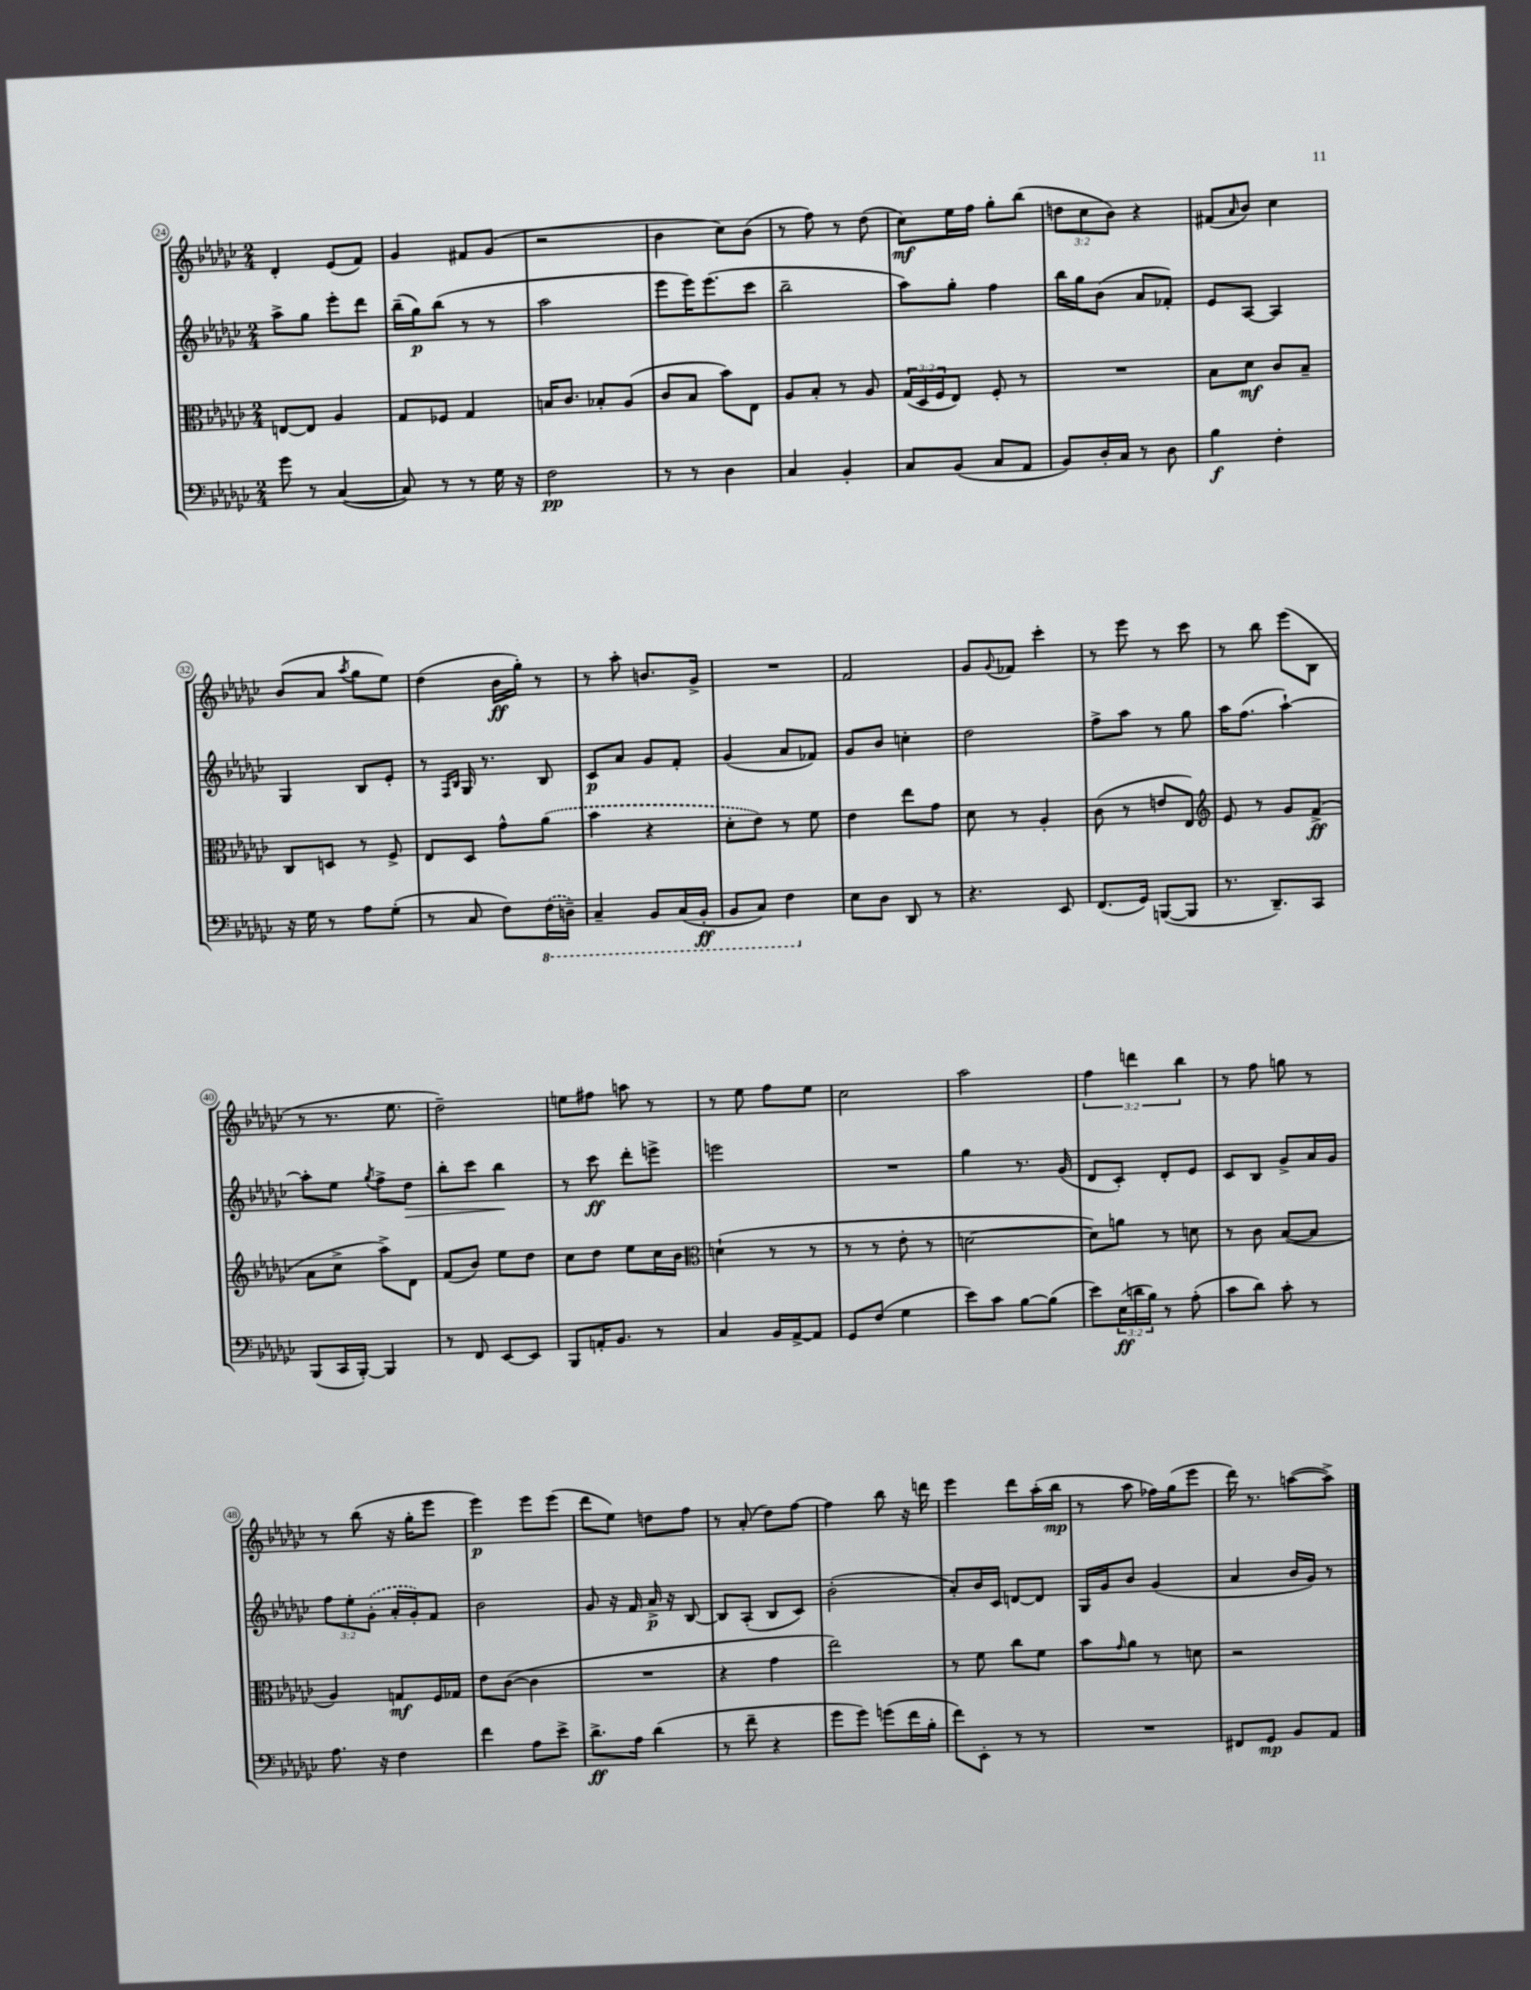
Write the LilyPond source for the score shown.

<<
\new StaffGroup <<
\new Staff = "s0" {
    \clef treble \key ges \major \numericTimeSignature \time 2/4 \override Staff.TupletNumber.text = #tuplet-number::calc-fraction-text
    des'4-. ees'8( f'8) |
    ges'4 fis'8 ges'8( |
    r2 |
    bes'4 ces''8) bes'8( |
    r8 f''8) r8 des''8( |
    ces''8\mf) ees''16 f''16 ges''8-. bes''8( |
    \tuplet 3/2 { d''8 ces''8 bes'8) } r4 |
    fis'8( \grace { aes'16 } bes'8) ces''4 |
    bes'8( aes'8 \acciaccatura { aes''8 } ges''8 ees''8) |
    des''4( bes'16\ff ges''16-.) r8 |
    r8 aes''8-. b'8. ges'16-> |
    R2 |
    f'2 |
    ges'8 \appoggiatura { ges'8 } fes'8 ces'''4-. |
    r8 ees'''8 r8 ces'''8 |
    r8 bes''8 ees'''8( bes8 |
    r8 r8. ees''8. |
    des''2--) |
    e''8 fis''8 a''8 r8 |
    r8 ees''8 f''8 ees''8 |
    ces''2 |
    aes''2 |
    \tuplet 3/2 { f''4 d'''4 bes''4 } |
    r8 f''8 g''8 r8 |
    r8 bes''8( r16 ges''16-. ees'''8 |
    ees'''4\p) ees'''8 ees'''8( |
    des'''8 ees''8) d''8 f''8 |
    r8 aes'8-.( des''8) f''8~ |
    f''4 bes''8 r16 d'''16 |
    ees'''4 des'''8 aes''16-.( bes''16\mp |
    r8 aes''8 fes''16) ges''16( ees'''8 |
    des'''16) r8. a''8~( a''8->) \bar "|." |
}
\new Staff = "s1" {
    \clef treble \key ges \major \numericTimeSignature \time 2/4 \override Staff.TupletNumber.text = #tuplet-number::calc-fraction-text
    aes''8-> ges''8 ees'''8-. des'''8 |
    bes''16--( ges''16\p) bes''8( r8 r8 |
    aes''2 |
    ees'''8 ees'''16) ees'''8.( ces'''8 |
    bes''2-- |
    aes''8) ges''8-. f''4 |
    bes''16 ges''16 bes'8( aes'8 fes'8-.) |
    ees'8 aes8~ aes4 |
    ges4 bes8 ees'8-. |
    r8 \grace { f16 bes16 } ges16 r8. bes8 |
    ces'8\p aes'8 ges'8 f'8-. |
    ges'4( aes'8 fes'8) |
    ges'8 bes'8 c''4-. |
    des''2 |
    f''8-> aes''8 r8 ges''8 |
    aes''16 f''8.( aes''4~-!) |
    aes''8-. ees''8 \acciaccatura { ges''8 } f''8-> des''8\> |
    bes''8-. ces'''8 bes''4\! |
    r8 ces'''8\ff des'''8-. e'''8-> |
    e'''2 |
    R2 |
    ges''4 r8. ges'16( |
    des'8 ces'8-.) des'8-. ees'8 |
    ces'8 bes8 ges'8-> aes'16 ges'16 |
    \tuplet 3/2 { f''8 ees''8-. \once \slurDashed ges'8-.( } aes'16-. ges'16-.) f'8 |
    bes'2 |
    ges'8 r16 f'16 aes'16->\p r16 bes8~ |
    bes8 aes8-.( bes8 ces'8) |
    bes'2-.( |
    aes'8-.) bes'16 ces'16 d'8~ d'8 |
    ges16 ges'16 bes'8 ges'4( |
    aes'4 bes'16 ges'16) r8 \bar "|." |
}
\new Staff = "s2" {
    \clef alto \key ges \major \numericTimeSignature \time 2/4 \override Staff.TupletNumber.text = #tuplet-number::calc-fraction-text
    e8~ e8 aes4 |
    ges8 fes8 ges4 |
    b16 ces'8. bes8-. aes8( |
    ces'8 bes8 bes'8) ees8 |
    aes8 bes8-. r8 aes8 |
    \tuplet 3/2 { ges16( des16 f16 } ees8) f8-. r8 |
    R2 |
    bes8 des'8\mf ces'8 bes8-- |
    ces8 d8 r8 f8-> |
    ees8 des8 ges'8-^ \once \slurDashed aes'8( |
    bes'4 r4 |
    des'8-. ees'8) r8 f'8 |
    ees'4 ees''8 ges'8 |
    des'8 r8 aes4-. |
    ces'8( r8 e'8 ees8) |
    \clef treble ees'8 r8 ges'8 f'8->\ff( |
    aes'8 ces''8-> aes''8->) des'8 |
    f'8( bes'8) ees''8 des''8 |
    ces''8 des''8 ees''8 ces''16 bes'16 |
    \clef alto d'4-!( r8 r8 |
    r8 r8 ees'8-. r8 |
    d'2~ |
    d'8) a'8 r8 d'8 |
    r8 ces'8 bes8~( bes8 |
    aes4) g8\mf f16 ges16 |
    ees'8 ces'8~( ces'4 |
    R2 |
    r4 ges'4 |
    ees''2) |
    r8 f'8 ces''8 f'8 |
    bes'8 \grace { ges'16 } aes'8 r8 d'8 |
    r2 \bar "|." |
}
\new Staff = "s3" {
    \clef bass \key ges \major \numericTimeSignature \time 2/4 \override Staff.TupletNumber.text = #tuplet-number::calc-fraction-text
    ges'8 r8 ces4~( |
    ces8) r8 r8 ges16 r16 |
    f2\pp |
    r8 r8 des4 |
    ces4 bes,4-. |
    ces8 bes,8( ces8 aes,8 |
    bes,8) des16-. ces16 r8 des8 |
    bes4\f f4-. |
    r16 ges16 r8 aes8 ges8-.( |
    r8 ces8 f8) \ottava #-1 \once \slurDashed f,16( d,16--) |
    ces,4-- bes,,8 ces,16( bes,,16-.\ff |
    bes,,8 ces,8) f,4 \ottava #0 |
    ees8 des8 des,8 r8 |
    r4. ees,8 |
    f,8.( ges,16) b,,8~( b,,8 |
    r8. des,8.--) ces,8 |
    bes,,8( ces,16 bes,,16~-.) bes,,4 |
    r8 f,8 ees,8~ ees,8 |
    bes,,8 a,16-. bes,8. r8 |
    ces4 bes,16 aes,16~-> aes,8 |
    ges,8 f8( ges4 |
    ees'8) ces'8 bes8~ bes8( |
    ees'8) \tuplet 3/2 { ees16\ff( d'16 bes16) } r8 aes8-.( |
    ces'8 des'8) ces'8-. r8 |
    aes8. r16 f4 |
    f'4 aes8 ees'8-> |
    des'8.->\ff aes16 des'4( |
    r8 f'8-- r4 |
    ges'8 ges'8) g'8( f'16 bes16-. |
    f'8) ees,8-. r8 r8 |
    R2 |
    fis,8 ges,8\mp bes,8 aes,8 \bar "|." |
}
>>
>>
\layout { \context { \Score currentBarNumber = #24 \override BarNumber.stencil = #(make-stencil-circler 0.1 0.3 ly:text-interface::print) } }
